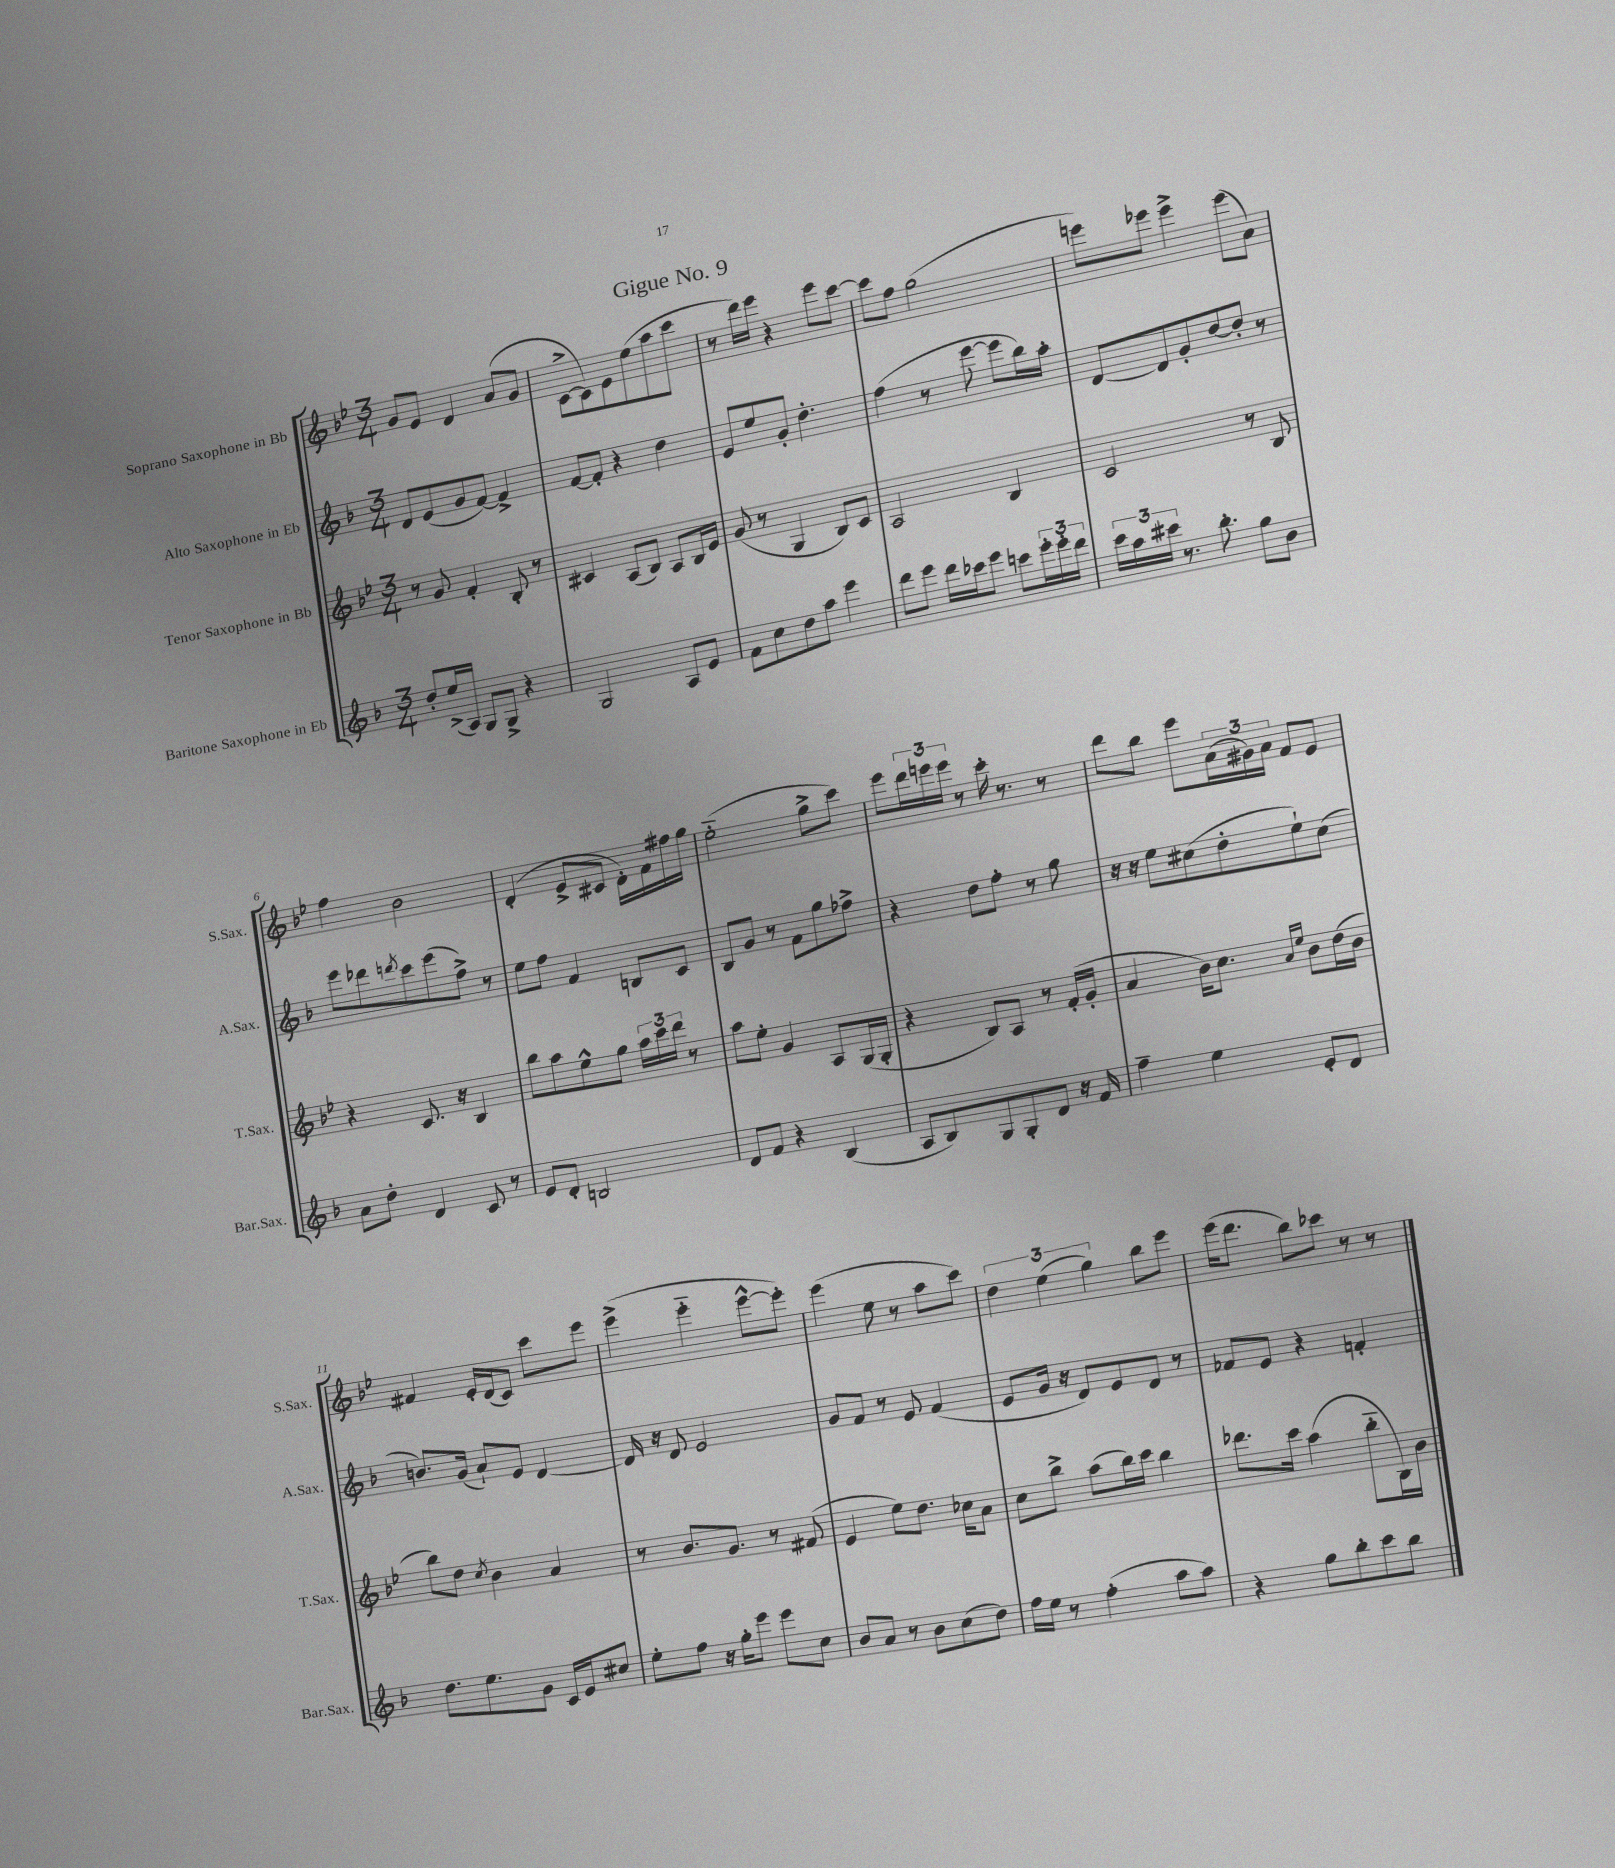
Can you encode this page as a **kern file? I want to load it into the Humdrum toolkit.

**kern	**kern	**kern	**kern
*staff4	*staff3	*staff2	*staff1
*clefG2	*clefG2	*clefG2	*clefG2
*k[b-]	*k[b-e-]	*k[b-]	*k[b-e-]
*M3/4	*M3/4	*M3/4	*M3/4
8dd'	8r	8d	8g
(16ee^	8g	(8e	8e-
16A)	.	.	.
8G	4f'	8g	4d
8G^	.	[8f)	.
4r	8B-'	4f^]	(8a
.	8r	.	8g
=	=	=	=
2G	4c#	[8f	[8c^
.	.	8f']	8c])
.	(8A	4r	8e-
.	8B-)	.	(8ee-
8A	8A	4dd	8aa
8e	16B-	.	8ccc
.	16e-	.	.
=	=	=	=
8f	(8g	8e	8r
8cc	8r	8ee	16ddd)
.	.	.	16eee-
8dd	4G	8g'	4r
8aa	.	4.dd'	.
4eee	8B-)	.	8eee-
.	8c	.	[8ccc
=	=	=	=
8ddd	2A	(4ff	8ccc]
8eee	.	.	8ff
16ddd	.	8r	(2gg
16ccc-	.	.	.
8eee	.	[8eee	.
8ccc	4B-	8eee]	.
24eee'	.	16bb-)	.
24eee'	.	.	.
.	.	16aa'	.
24ddd	.	.	.
=	=	=	=
24ccc	2c	[8d	8eee)
24aa	.	.	.
24ccc#	.	.	.
8.r	.	8d]	8eee-
.	.	8g'	4eee-^
8.bb-'	.	.	.
.	.	[8dd	.
8gg	8r	8dd']	(8eee-
8b-	8B-	8r	8a)
=	=	=	=
8a	4r	8eee	4ff
8dd'	.	8ddd-	.
.	.	8qddd	.
4d	8.c	8ccc	2b-
.	.	(8eee	.
.	16r	.	.
8c	4B-	8ff^)	.
8r	.	8r	.
=	=	=	=
8e	8bb-	8ee	(4d'
8d'	8aa	8ff	.
2B	8ee-^^	4f	8e-^
.	8gg	.	8c#
.	24aa	8B	16d')
.	24ccc	.	.
.	.	.	16f
.	24ddd	.	.
.	8r	8c	16ff#
.	.	.	16gg
=	=	=	=
8d	8aa	8B-	(2ee-'~
8f	8ee-'	8g	.
4r	4g	8r	.
.	.	8f	.
(4B-	8A	8gg	8gg^
.	(16G	8ff-^	8ccc)
.	16G'	.	.
=	=	=	=
8A	4r	4r	8eee-
8B-)	.	.	24ddd
.	.	.	24eee
.	.	.	24eee
8G	8B-)	8dd	8r
8G'	8A	8ff'	16ccc'
.	.	.	8.r
8d	8r	8r	.
16r	(16f'	8gg	8r
16f	16g'	.	.
=	=	=	=
4ff~	4a	16r	8ddd
.	.	16r	.
.	.	8ee	8bb-
4ee	16b-)	(8cc#	8eee-
.	8.cc	.	.
.	.	8dd'	(24a
.	.	.	24g#)
.	.	.	24a
.	16qqa	.	.
.	16qqee-	.	.
8e'	8b-	8ee`)	8f
8d	(16dd	(8cc#	8e-
.	16b-	.	.
=	=	=	=
8.dd	8bb-)	8.b)	4f#
.	8dd	.	.
8.ee	.	(16g	.
.	8qcc	.	.
.	4b-	8a`)	16e-'
.	.	.	(16d
8g	.	8e	8c)
16c	4a	[4d	8ccc
16e	.	.	.
8cc#	.	.	8eee-
=	=	=	=
8ee'	8r	16d]	(4eee-^
.	.	16r	.
8ff	8.b-	8d	.
16r	.	2e	4eee-'~
16gg'	8.g	.	.
8eee	.	.	.
8eee	8r	.	[8eee-^^
8cc	(8f#	.	8eee-'])
=	=	=	=
8b-	4e-	8g	(4eee-
8a	.	8f	.
8r	8ee-)	8r	8ee-
8b-	8.dd	8e	8r
(8cc	.	(4f	8aa
.	16cc-	.	.
8dd)	8a	.	8ccc)
=	=	=	=
16ff	8cc	8e	6dd
16ee	.	.	.
8r	8bb-^	16g	.
.	.	.	(6ee-
.	.	16r	.
(4ff'	(8aa	8d)	.
.	.	.	6gg)
.	16bb-)	8e	.
.	16ccc	.	.
8aa	4bb-	8d	8bb-
8aa)	.	8r	8eee-
=	=	=	=
4r	8.ddd-	8f-	(16eee-
.	.	.	8.ddd
.	.	8e	.
.	16ccc	.	.
8gg	(4aa	4r	8bb-)
8bb-'	.	.	8ccc-
8ccc	8bb-'~	4f'	8r
8bb-	16B-)	.	8r
.	16b-	.	.
==	==	==	==
*-	*-	*-	*-
